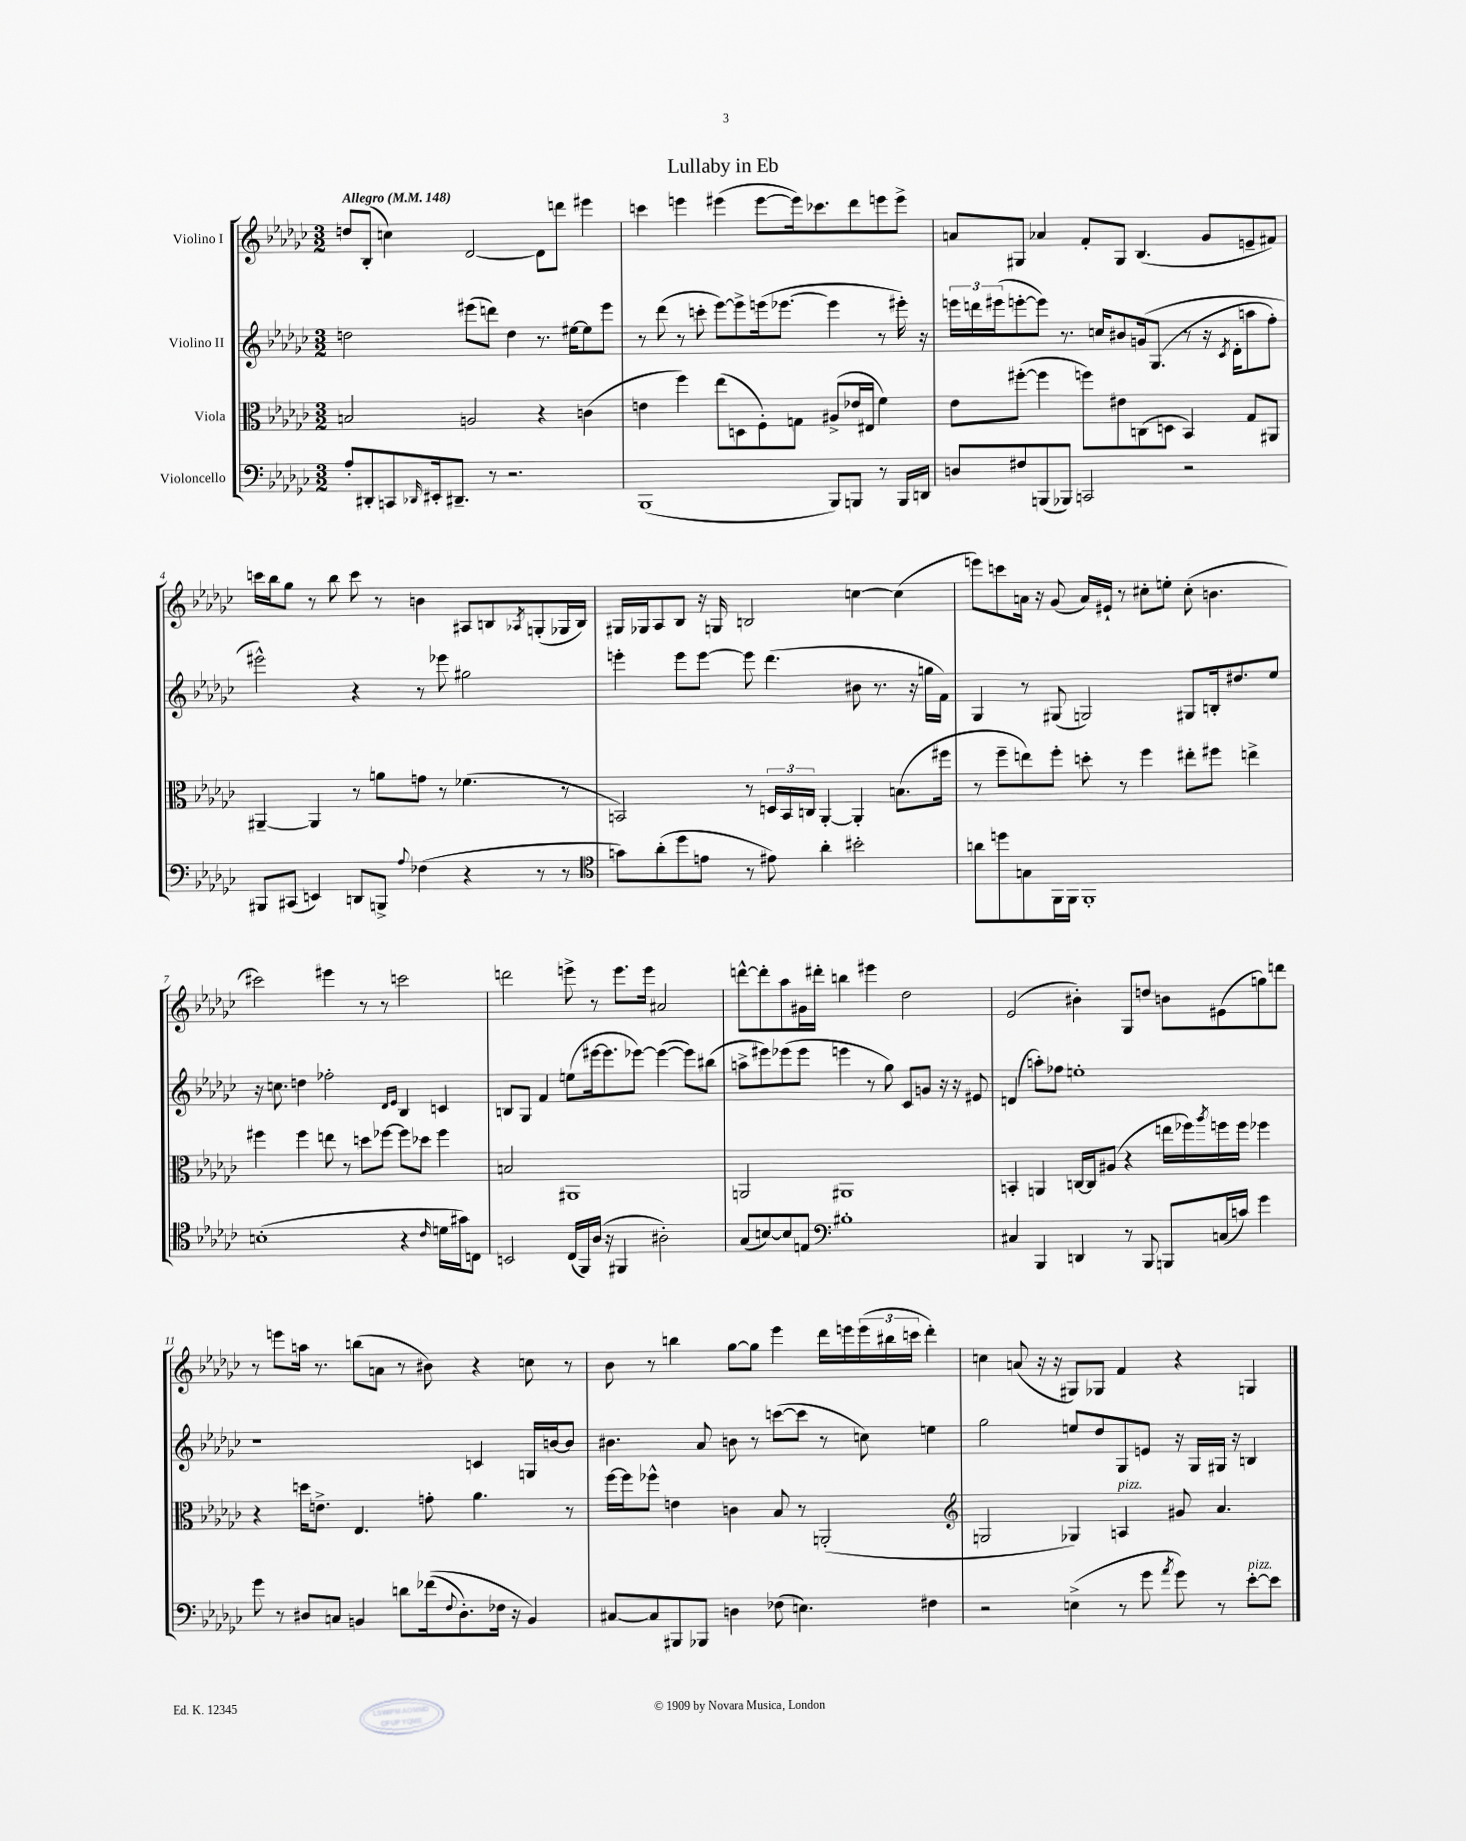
\header { title = "Lullaby in Eb" }
<<
\new StaffGroup <<
\new Staff = "s0" \with { instrumentName = "Violino I" } {
    \clef treble \key ges \major \numericTimeSignature \time 3/2 \tempo "Allegro" 4 = 148
    d''8 bes8-.( c''4) des'2~ des'8 d'''8 eis'''4 |
    c'''4 e'''4 eis'''4( eis'''8~ eis'''16) ces'''8. des'''8 e'''8 e'''8-> |
    a'8 gis8 aes'4 f'8-. gis8 bes4.( ges'8 e'8-- fis'8) |
    c'''16 bes''16 ges''8 r8 bes''8 c'''8 r8 b'4 ais8 b8 \acciaccatura { aes8 } g8-.( ges16 b16) |
    gis16 ges16 aes8 bes8 r16 g16 b2 c''4~ c''4( |
    e'''8) c'''8 a'16 r16 ges'8( a'16) eis'16-! r8 cis''8-. e''8-. cis''8-.( b'4. |
    cis'''2) eis'''4 r8 r8 c'''2 |
    d'''2 e'''8-> r8 e'''8. e'''16 ais'2 |
    d'''8~-^ d'''8-. aes''8 gis'16 dis'''16-. b''4 eis'''4 des''2 |
    ees'2( bis'4-.) ges8 d''8 b'8 eis'8( g''8) d'''8 |
    r8 e'''8 a''16 r8. b''8( a'8 r8 bis'8) r4 c''8 r8 |
    bes'8 r8 b''4 ges''8~ ges''8 ees'''4 des'''16 e'''16 \tuplet 3/2 { e'''16( bis''16 c'''16 } des'''4-.) |
    c''4 a'8( r16 r16 gis8) ges8 f'4 r4 g4 \bar "|." |
}
\new Staff = "s1" \with { instrumentName = "Violino II" } {
    \clef treble \key ges \major \numericTimeSignature \time 3/2
    d''2 eis'''8( d'''8) d''4 r8. eis''16~ eis''8 eis'''8 |
    r8 des'''8( r8 c'''8-. ees'''8~) ees'''8-> e'''16( ees'''8.~ ees'''4 r8 eis'''16-.) r16 |
    \tuplet 3/2 { e'''16 d'''16 eis'''16( } e'''8~-. e'''8) r8. c''16 bis'8 g'16\( ges8.( r8 r16 \acciaccatura { ces'8 } des'16-. a''8 f''8-.) |
    eis'''2-^\) r4 r8 ees'''8 gis''2 |
    e'''4-. e'''8 e'''8~ e'''8 des'''4.( bis'8 r8. r16 g''16 f'16) |
    ges4 r8 gis8( g2) gis8 b16-. dis''8. ees''8 |
    r16 c''8. d''4 fes''2-. \grace { des'16 ees'16 } bes4 c'4 |
    b8 ges8 f'4 e''8( eis'''16~ eis'''8. ees'''8~) ees'''4~( ees'''8) bis''8( |
    a''8-> eis'''8) ees'''8( ees'''8 e'''4 r8 ges''8) ces'8 g'8 r16 r16 eis'8 |
    d'4( a''8-.) fes''8 e''1-. |
    r1 c'4 g16 b'16~ b'8 |
    bis'4. aes'8 b'8 r8 c'''8~( c'''8 r8 c''8) e''4 |
    ges''2 e''8 des''8 ges8 e'8 r16 ges16 gis16 r16 b4 \bar "|." |
}
\new Staff = "s2" \with { instrumentName = "Viola" } {
    \clef alto \key ges \major \numericTimeSignature \time 3/2
    b2 a2 r4 c'4( |
    e'4 f''4) ees''8( d8 f8-.) g8 ais8->( ees'16 eis16 f'4) |
    ees'8 fis''8~-.( fis''4 f''8) eis'8 c8( d8 bes,4) ges8 ais,8 |
    ais,4~-- ais,4 r8 a'8 g'8 r8 fes'4.( r8 |
    b,2) r8 \tuplet 3/2 { d16 b,16 c16 } aes,4~-. aes,4-. b8.( fis''16 |
    r8 f''8-- e''8) f''8-. d''8-. r8 f''4 eis''8-. fis''8 e''4-> |
    fis''4 fis''4 e''8 r8 d''8 fes''8~ fes''8 des''8 fes''4 |
    b2 ais,1 |
    a,2 ais,1 |
    b,4-. a,4 c16~ c16 ais8( r4 e''16 fes''16) \acciaccatura { aes''8 } f''16 f''16 fes''4 |
    r4 d''16 e'8.-> ees4. g'8-. aes'4. r8 |
    f''16~ f''16 fes''8-^ e'4 c'4 bes8 r8 a,2-.( |
    \clef treble g2 ges4) a4^\markup { \italic "pizz." } gis'8 aes'4. \bar "|." |
}
\new Staff = "s3" \with { instrumentName = "Violoncello" } {
    \clef bass \key ges \major \numericTimeSignature \time 3/2
    aes8-. dis,8-. c,8 \grace { des,16 } eis,16-. dis,8.-- r8 r2. |
    bes,,1( bes,,8) b,,8 r8 b,,16 d,16 |
    d8 fis8 b,,8( bes,,8) c,2 r2 |
    bis,,8 cis,8( e,4) d,8 b,,8-> \appoggiatura { aes8 } fes4( r4 r8 r8 |
    \clef tenor g'8) aes'8-.( des''8 e'8 r8 eis'8) aes'4-. bis'2-. |
    a'8 d''8 g8 f,16 f,16 f,1-. |
    b1-.( r4 \grace { ces'16 } d'16 gis'16) c8 |
    b,2 ces16( f,16) aes16( r16 fis,4 ais2-.) |
    ges8( b8~) b8 e8 \clef bass bis1-. |
    cis4 bes,,4 d,4 r8 bes,,8 b,,8 c16( c'16) ges'4 |
    ges'8 r8 dis8 c8 b,4 d'8 fes'16(\( \appoggiatura { f8 } dis8.-.) fes16 r16 b,4\) |
    cis8~ cis8 bis,,8 bes,,8 d4 fes8( e4.) fis4 |
    r2 e4->( r8 ges'8 \acciaccatura { aes'8 } ges'8) r8 ees'8~-.^\markup { \italic "pizz." } ees'8 \bar "|." |
}
>>
>>
